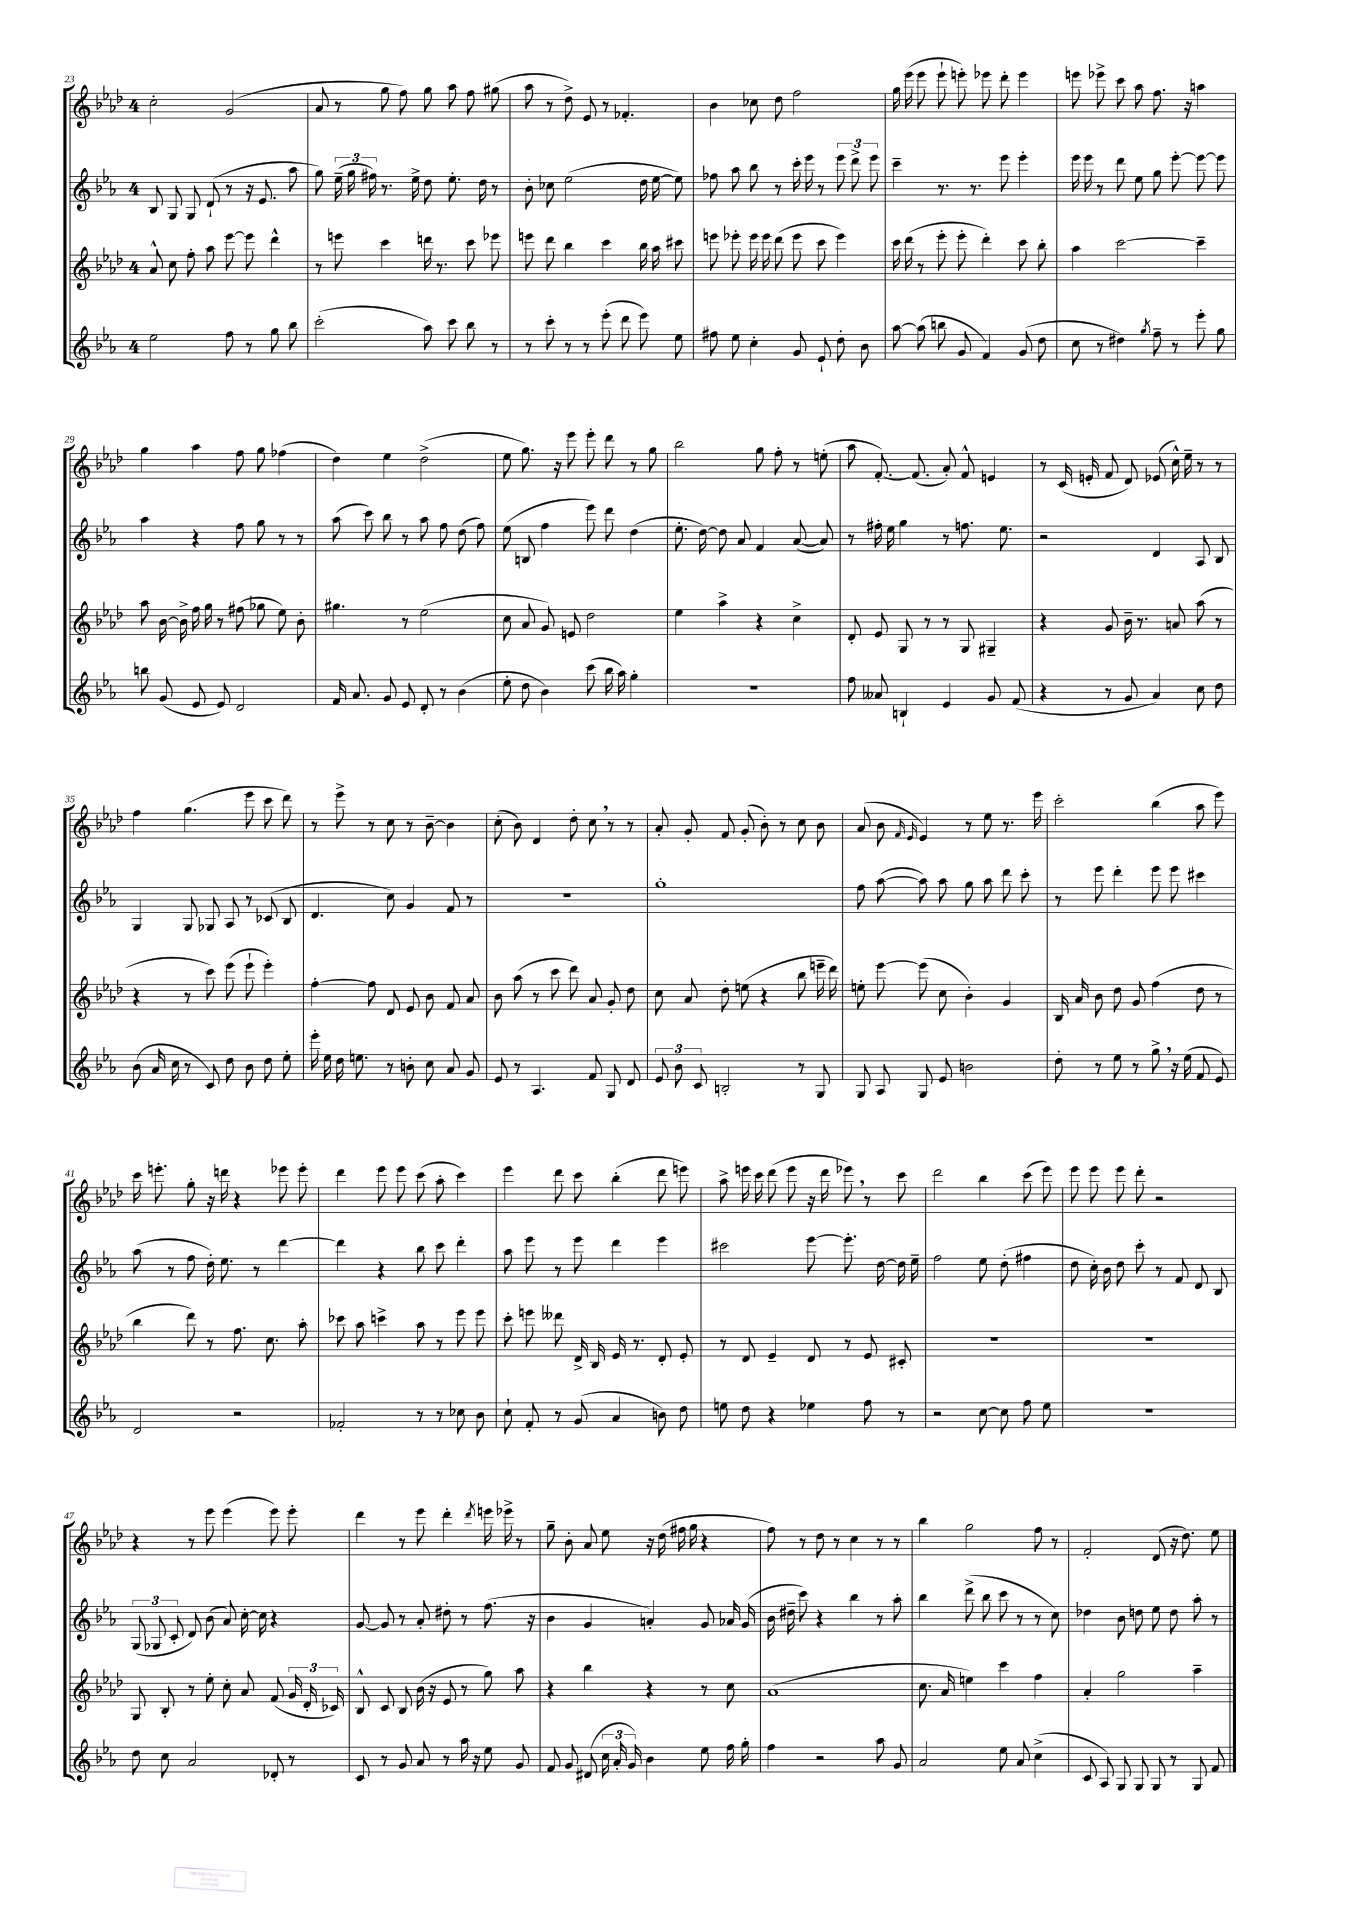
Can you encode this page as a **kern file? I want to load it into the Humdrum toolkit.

**kern	**kern	**kern	**kern
*part4	*part3	*part2	*part1
*staff4	*staff3	*staff2	*staff1
*clefG2	*clefG2	*clefG2	*clefG2
*k[b-e-a-]	*k[b-e-a-d-]	*k[b-e-a-]	*k[b-e-a-d-]
*M4/4	*M4/4	*M4/4	*M4/4
=23	=23	=23	=23
2ee-\	8a-^^/	8B-/	2cc'\
.	8cc\	8G/	.
.	8ff'\	8G/	.
.	8aa-\	(8d`/	.
8ff\	[8eee-\	8r	(2g/
8r	8eee-\]	16r	.
.	.	8.e-/	.
8gg\	4ddd-^^\	.	.
8bb-\	.	8aa-\	.
=24	=24	=24	=24
(2ccc'\	8r	8gg\)	8a-/
.	8eeen\	(24ee-~\	8r
.	.	24gg\	.
.	.	24ff#X\)	.
.	4ccc\	8.r	8gg\
.	.	.	8ff\)
.	.	16ee-^\	.
8aa-\)	16dddn\	8dd\	8gg\
.	8.r	.	.
8ccc\	.	8.ee-'\	8aa-\
8bb-\	8ccc\	.	8ff\
.	.	16dd\	.
8r	8eee-X\	8r	(8gg#X\
=25	=25	=25	=25
8r	8eeen\	8b-'\	8aa-\
8ccc'\	8ddd-\	8cc-X\	8r
8r	4bb-\	(2ee-\	8dd-^\)
8r	.	.	8e-/
(8eee-'\	4ccc\	.	8r
8ddd\	.	.	4.f-X'/
8eee-\)	16bb-\	16dd\	.
.	16aa-\	[16ee-\	.
8ee-\	8ccc#X\	8ee-\])	.
=26	=26	=26	=26
8ff#X\	8eeen\	8ff-X\	4b-\
8ee-\	8eee-X'\	8aa-\	.
4cc'\	16eee-\	8bb-\	8cc-X\
.	16eee-\	.	.
.	(8ddd-\	8r	8dd-\
8g/	8eee-\	16ccc'\	2ff\
.	.	16eee-\	.
8e-`/	8ccc\	8r	.
8dd'\	4eee-\)	12eee-\	.
.	.	12ddd^\	.
8b-\	.	.	.
.	.	12eee-\	.
=27	=27	=27	=27
[8aa-\	16ccc\	4ccc~\	16gg\
.	(16ddd-\	.	(16eee-\
(8aa-\]	8r	.	8eee-\
8bbn\	8eee-'\	8.r	8eee-`\
8g/	8eee-'\	.	8eeen'\)
.	.	8.r	.
4f/)	4ddd-'\)	.	8eee-X\
.	.	8eee-\	8ddd-'\
(8g/	8ccc\	4eee-'\	4eee-\
8dd\	8bb-'\	.	.
=28	=28	=28	=28
8cc\	4aa-\	16eee-\	8eeen\
.	.	16eee-\	.
8r	.	8r	8eee-X^\
4dd#X\)	[2ccc\	8ddd\	8ccc\
.	.	8ee-\	8aa-\
8qgg/	.	.	.
8ff~\	.	8gg\	8.ff\
8r	.	[8eee-'\	.
.	.	.	16r
8eee-'\	4ccc~\]	8eee-\_	4aan\
8gg\	.	8eee-\]	.
!!LO:LB:g=z
=29	=29	=29	=29
8bbn\	8aa-\	4aa-\	4gg\
(8g/	[16b-\	.	.
.	16b-^\]	.	.
8e-/	16ff\	4r	4aa-\
.	16gg\	.	.
8e-/)	8r	.	.
2d/	(8ff#X\	8ff\	8ff\
.	8gg-X\	8gg\	8gg\
.	8ee-\)	8r	(4ff-X\
.	8b-'\	8r	.
=30	=30	=30	=30
16f/	4.gg#X\	(8aa-\	4dd-\)
8.a-/	.	.	.
.	.	8ccc\)	.
8g/	.	8bb-\	4ee-\
8e-/	8r	8r	.
8d'/	(2ee-\	8aa-\	(2dd-^\
8r	.	8ff\	.
(4b-\	.	(8dd\	.
.	.	8ff\)	.
=31	=31	=31	=31
8ee-'\	8cc\	(8ee-\	8ee-\
8dd\	8a-/	8Bn/	8.gg\)
4b-\)	8g/)	4ff\	.
.	.	.	16r
.	8en/	.	8eee-\
(8ccc\	2dd-\	8eee-\)	8eee-'\
16bb-\	.	8ddd\	8ddd-\
16aa-\)	.	.	.
4gg'\	.	(4dd\	8r
.	.	.	8gg\
=32	=32	=32	=32
1r	4ee-\	8.ee-'\	2bb-\
.	.	[16dd\)	.
.	4aa-^\	8dd\]	.
.	.	8a-/	.
.	4r	4f/	8gg\
.	.	.	8ff'\
.	4cc^\	([8a-/	8r
.	.	8a-/])	(8een'\
=33	=33	=33	=33
8ff\	8d-'/	8r	8aa-\
8a--X/	8e-/	16ff#X'\	[8.f'/)
.	.	16ee-\	.
4Bn`/	8G/	4gg\	.
.	.	.	(8.f/]
.	8r	.	.
4e-/	8r	8r	8a-'/)
.	8G/	8.ffn\	8f^^/
8g/	4G#X~/	.	4en/
.	.	8.ee-\	.
(8f/	.	.	.
=34	=34	=34	=34
4r	4r	2r	8r
.	.	.	(16c/
.	.	.	16en'/
8r	8g/	.	8f/
8g/	16b-~\	.	8d-/)
.	8.r	.	.
4a-/)	.	4d/	(8e-X/
.	8an/	.	16cc^^\)
.	.	.	16ee-~\
8cc\	(8aa-\	8A-/	8r
8dd\	8r	8B-/	8r
!!LO:LB:g=z
=35	=35	=35	=35
(8b-\	4r	4G/	4ff\
16a-/	.	.	.
16cc\	.	.	.
8r	8r	8G/	(4.gg\
8c/)	8ccc\)	8G-X/	.
8dd\	(8eee-\	8A-/	.
8b-\	8eee-`\	8r	8eee-\
8dd\	4eee-'\)	(8c-X/	8ccc\
8ee-'\	.	8B-/	8ddd-\)
=36	=36	=36	=36
16eee-'\	[4ff'\	4.d/	8r
16ee-\	.	.	.
16dd\	.	.	8eee-^\
8.een\	.	.	.
.	8ff\]	.	8r
8r	8d-/	8cc\)	8cc\
8bn'\	8e-/	4g/	8r
8cc\	8b-\	.	[8b-~\
8a-/	8f/	8f/	4b-\]
8g/	8a-/	8r	.
=37	=37	=37	=37
8e-/	8b-\	1r	(8cc'\
8r	(8aa-\	.	8b-\)
4.A-/	8r	.	4d-/
.	8ccc\	.	.
.	8ddd-\)	.	8dd-'\
8f/	8a-/	.	8cc,\
8G/	8g'/	.	8r
8d/	8dd-\	.	8r
=38	=38	=38	=38
12e-/	8cc\	1gg'	8a-'/
12b-\	.	.	.
.	8a-/	.	8g'/
12c/	.	.	.
2Bn'/	8dd-'\	.	8f/
.	(8een\	.	(8g'/
.	4r	.	8b-'\)
.	.	.	8r
8r	8bb-\	.	8cc\
8G/	16eeen~\	.	8b-\
.	16ddd-\)	.	.
=39	=39	=39	=39
8G/	8een'\	8ff\	(8a-/
8A-/	[8eee-\	([8aa-\	8b-\
.	.	.	16qqf/
.	.	.	16qqe-/
8G/	(8eee-\]	8aa-\])	4e-/)
8e-/	8cc\	8aa-\	.
2bn\	4b-'\)	8gg\	8r
.	.	8aa-\	8ee-\
.	4g/	8ddd\	8.r
.	.	8ccc'\	.
.	.	.	16eee-\
=40	=40	=40	=40
8dd'\	16B-/	8r	2ccc'\
.	16a-/	.	.
8r	8b-\	8eee-\	.
8ee-\	8dd-\	4ddd'\	.
8r	8g/	.	.
8gg^,\	(4ff\	8eee-\	(4bb-\
16r	.	8eee-\	.
(16ee-\	.	.	.
8f/	8dd-\	4ccc#X\	8aa-\
8e-/)	8r	.	8eee-\)
!!LO:LB:g=z
=41	=41	=41	=41
2d/	4bb-\	(8aa-\	16ccc\
.	.	.	8.eeen'\
.	.	8r	.
.	8ddd-\)	8ff\	8gg'\
.	8r	16dd'\)	16r
.	.	8.ee-\	16dddn\
2r	8.ff\	.	4r
.	.	8r	.
.	8.cc\	.	.
.	.	[4ddd\	8eee-X\
.	8aa-'\	.	8eee-'\
=42	=42	=42	=42
2f-X'/	8ccc-X\	4ddd\]	4ddd-\
.	8aa-\	.	.
.	4cccn^\	4r	8eee-\
.	.	.	8eee-\
8r	8aa-\	8bb-\	(8ccc\
8r	8r	8ccc\	8aa-'\
8cc-X\	8eee-\	4ddd'\	4ccc\)
8b-\	8eee-\	.	.
=43	=43	=43	=43
8cc`\	8ccc'\	8aa-\	4eee-\
8f'/	8eeen\	8eee-\	.
8r	8ddd--X\	8r	8ddd-\
(8g/	16d-^/	8eee-\	8ccc\
.	16B-/	.	.
4a-/	16e-/	4ddd\	(4bb-'\
.	8.r	.	.
8bn\)	8d-'/	4eee-\	8ddd-\
8dd\	8e-'/	.	8eeen\)
=44	=44	=44	=44
8een\	8r	2ccc#X\	8aa-^\
8dd\	8d-/	.	16eeen\
.	.	.	16ccc\
4r	4e-~/	.	(8ddd-\
.	.	.	8eee\
4ee-X\	8d-/	[8eee-\	16r
.	.	.	16ddd-\
.	8r	8.eee-'\]	8eee-X,\)
8ff\	8e-/	.	8r
.	.	[16dd\	.
8r	8c#X'/	16dd\]	8ccc\
.	.	16ee-~\	.
=45	=45	=45	=45
2r	1r	2ff\	2ddd-\
[8cc\	.	8ee-\	4bb-\
8cc\]	.	(8dd'\	.
8ff\	.	4ff#X\	(8ccc\
8ee-\	.	.	8eee-\)
=46	=46	=46	=46
1r	1r	8dd\	8eee-\
.	.	16cc'\)	8eee-\
.	.	16b-\	.
.	.	8dd\	8eee-\
.	.	8ccc'\	8ddd-'\
.	.	8r	2r
.	.	8f/	.
.	.	8d/	.
.	.	8B-/	.
!!LO:LB:g=z
=47	=47	=47	=47
8dd\	8G/	(12G/	4r
.	.	12G-X/	.
8cc\	8B-'/	.	.
.	.	12c'/	.
2a-/	8r	8d/)	8r
.	8ee-'\	(8b-\	8eee-\
.	8cc'\	8a-/)	(4eee-\
.	8a-/	[16cc'\	.
.	.	16cc\]	.
8d-X'/	(8f/	4r	8eee-\)
8r	24g/	.	8eee-'\
.	24d-'/	.	.
.	24c-X/)	.	.
=48	=48	=48	=48
8c/	8B-^^/	[8g/	4ddd-\
8r	8c/	8g/]	.
8g/	8B-/	8r	8r
8a-/	(16b-\	8a-'/	8eee-\
.	16r	.	.
8r	8e-/	8dd#X'\	4ddd-'\
16aa-\	8r	8r	.
16r	.	.	.
.	.	.	8qddd-/
8ee-\	8gg\)	(8.ff\	16eeen\
.	.	.	16eee-X^\
8g/	8aa-\	.	8r
.	.	16r	.
=49	=49	=49	=49
8f/	4r	4b-\	8gg~\
8g/	.	.	8b-'\
(8d#X/	4bb-\	4g/	8a-/
24cc\	.	.	8ee-\
24a-'/	.	.	.
24g/)	.	.	.
4b-\	4r	4an'/)	16r
.	.	.	(16dd-\
.	.	.	16ff#X\
.	.	.	16gg\
8ee-\	8r	8g/	4r
16ff\	8cc\	16a-X/	.
16gg'\	.	(16g/	.
=50	=50	=50	=50
4ff\	(1a-	16b-\	8ff\)
.	.	16dd#X~\	.
.	.	8ccc\)	8r
2r	.	4r	8dd-\
.	.	.	8r
.	.	4bb-\	4cc\
8aa-\	.	8r	8r
8g/	.	8aa-'\	8r
=51	=51	=51	=51
2a-/	8.cc\	4bb-\	4bb-\
.	16a-/	.	.
.	4een\)	(8ddd^\	2gg\
.	.	8bb-\	.
8ee-\	4ccc\	8ccc\	.
8a-/	.	8r	.
(4cc^\	4ff\	8r	8ff\
.	.	8cc\)	8r
=52	=52	=52	=52
8c/	4a-'/	4dd-X\	2f'/
8A-/)	.	.	.
8G/	2gg\	8b-\	.
8G/	.	8ddn\	.
8G/	.	8ee-\	(8d-/
8r	.	8dd\	16r
.	.	.	8.dd-\)
8G/	4aa-~\	8aa-'\	.
8f/	.	8r	8ee-\
==	==	==	==
*-	*-	*-	*-
